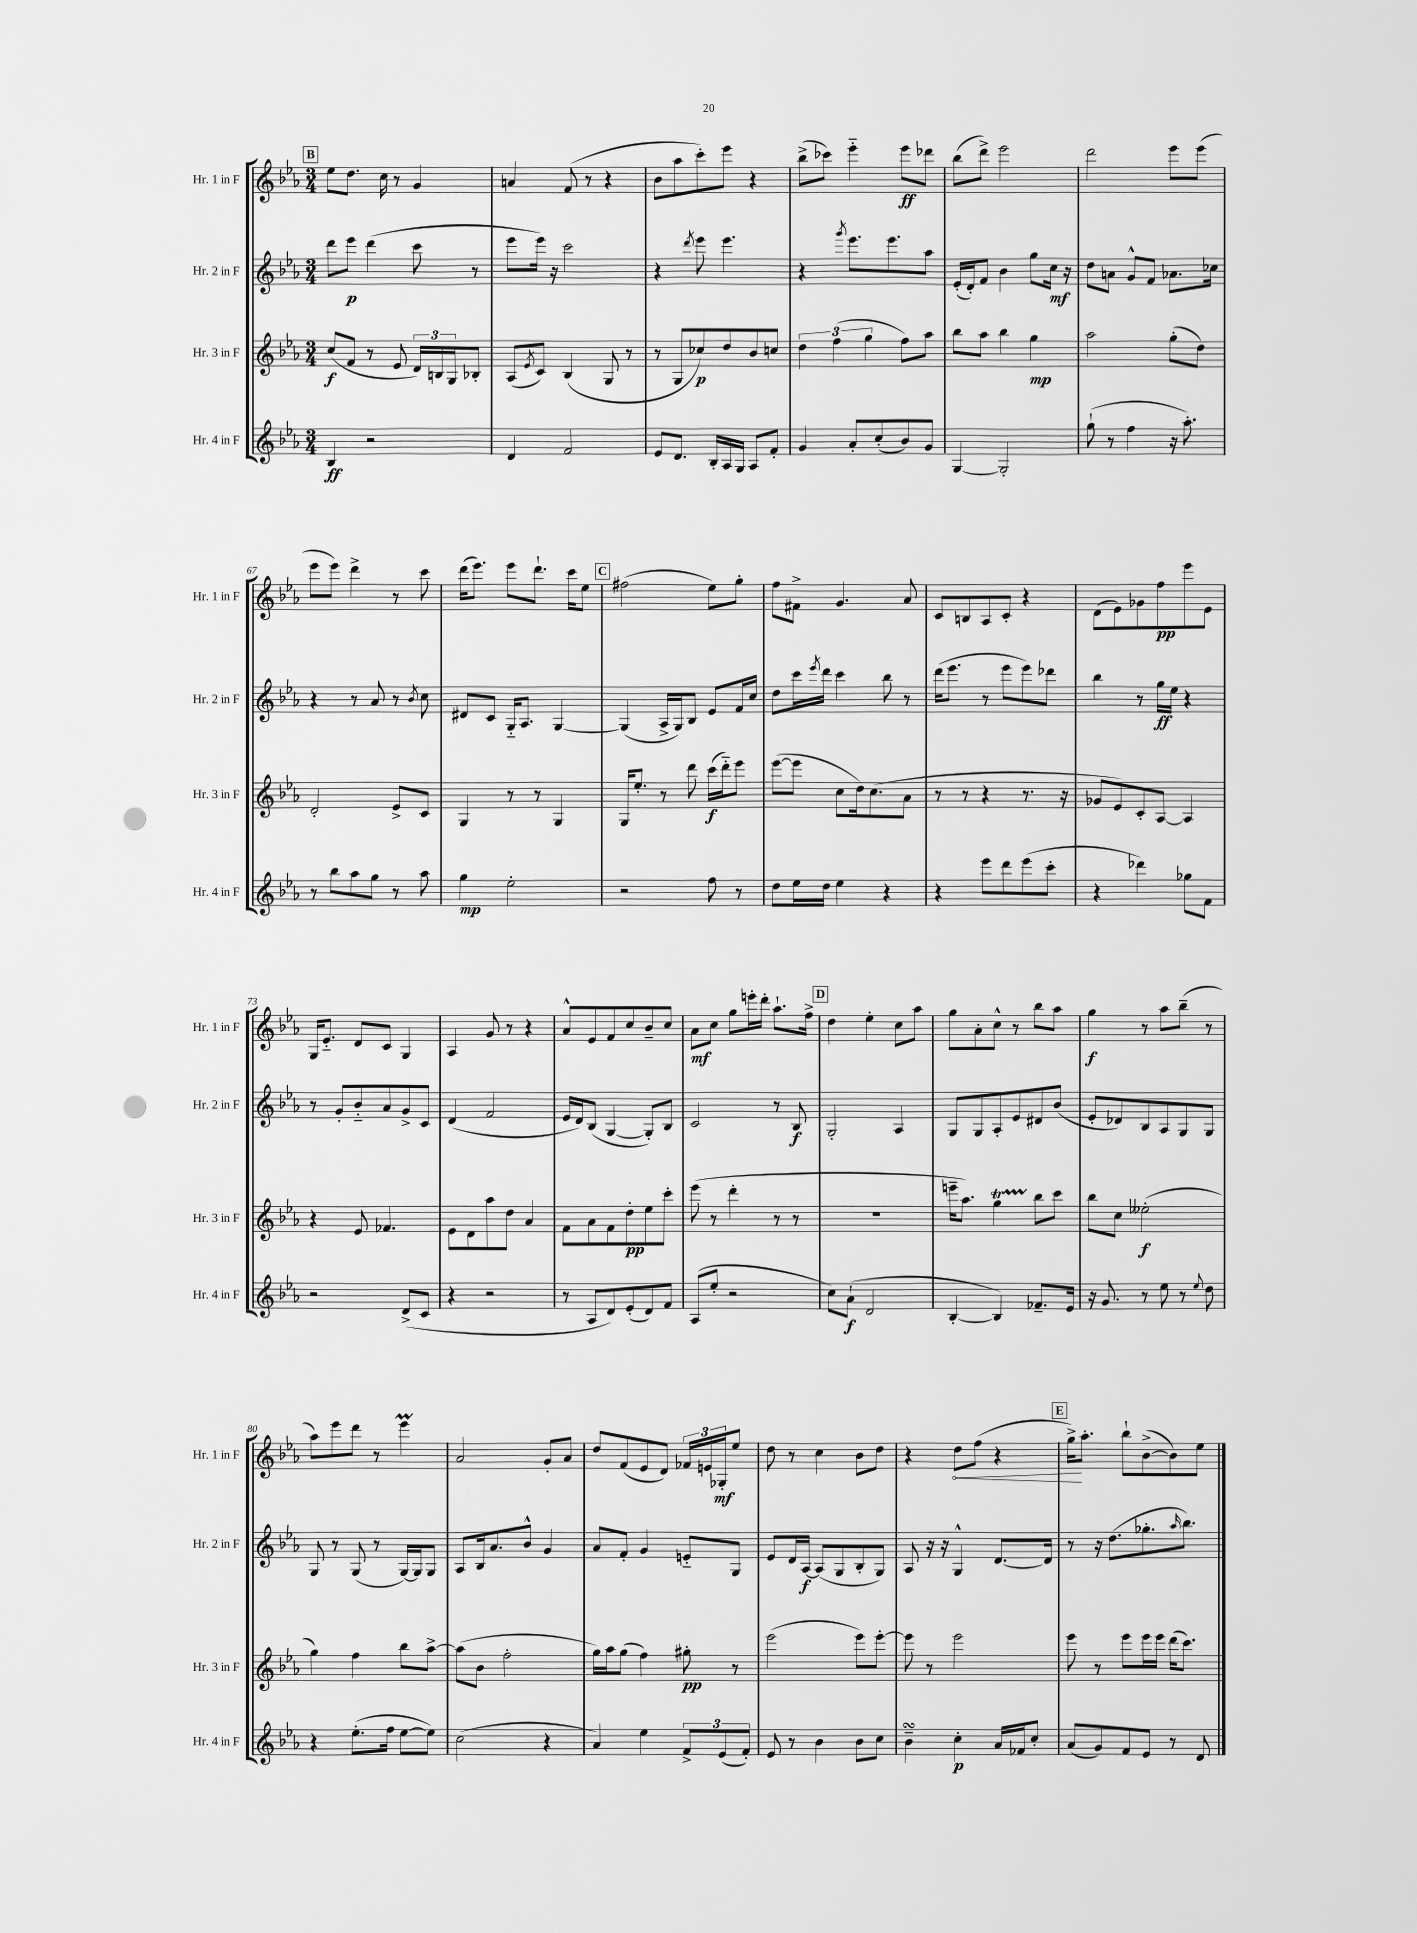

**kern	**dynam	**kern	**dynam	**kern	**dynam	**kern	**dynam
*part4	*part4	*part3	*part3	*part2	*part2	*part1	*part1
*staff4	*staff4	*staff3	*staff3	*staff2	*staff2	*staff1	*staff1
*I"Hr. 4 in F	*	*I"Hr. 3 in F	*	*I"Hr. 2 in F	*	*I"Hr. 1 in F	*
*I'Hr. 4 in F	*	*I'Hr. 3 in F	*	*I'Hr. 2 in F	*	*I'Hr. 1 in F	*
*clefG2	*	*clefG2	*	*clefG2	*	*clefG2	*
*k[b-e-a-]	*	*k[b-e-a-]	*	*k[b-e-a-]	*	*k[b-e-a-]	*
*M3/4	*	*M3/4	*	*M3/4	*	*M3/4	*
!!LO:REH:place=s1:t=B
=61	=61	=61	=61	=61	=61	=61	=61
4B-/	ff	(8cc/L	f	8ddd\L	.	8ee-\L	.
.	.	8f/J	.	8eee-\J	p	8.dd\J	.
2r	.	8r	.	(4ddd\	.	.	.
.	.	.	.	.	.	16cc\	.
.	.	8e-/	.	.	.	8r	.
.	.	24d/LL)	.	8ccc\	.	4g/	.
.	.	24Bn/	.	.	.	.	.
.	.	24G/J	.	.	.	.	.
.	.	8B-X'/J	.	8r	.	.	.
=62	=62	=62	=62	=62	=62	=62	=62
4d/	.	(8A-/L	.	8eee-\L	.	4an/	.
.	.	8qe-/	.	.	.	.	.
.	.	8c/J)	.	16eee-\Jk)	.	.	.
.	.	.	.	16r	.	.	.
2f/	.	(4B-/	.	2ccc\	.	(8f/	.
.	.	.	.	.	.	8r	.
.	.	8G/	.	.	.	4r	.
.	.	8r	.	.	.	.	.
=63	=63	=63	=63	=63	=63	=63	=63
8e-/L	.	8r	.	4r	.	8b-\L	.
8.d/J	.	8G/L	.	.	.	8aa-\	.
.	.	.	.	8qddd/	.	.	.
.	.	8cc-X/)	p	8eee-\	.	8ccc'\)	.
16B-'/LL	.	.	.	.	.	.	.
16A-/	.	8dd/	.	4.eee-\	.	8eee-\J	.
16G/JJ	.	.	.	.	.	.	.
8A-/L	.	8b-/	.	.	.	4r	.
8f'/J	.	8ccn/J	.	.	.	.	.
=64	=64	=64	=64	=64	=64	=64	=64
4g/	.	6dd\	.	4r	.	(8bb-^\L	.
.	.	.	.	.	.	8ccc-X\J)	.
.	.	(6ff\	.	.	.	.	.
.	.	.	.	8qggg/	.	.	.
8a-'/L	.	.	.	8.eee-\L	.	4eee-\	.
.	.	6gg\	.	.	.	.	.
(8cc'/	.	.	.	.	.	.	.
.	.	.	.	8.eee-\	.	.	.
8b-/)	.	8ff\L)	.	.	.	8eee-\L	ff
8g/J	.	8aa-\J	.	8aa-\J	.	8ddd-X\J	.
=65	=65	=65	=65	=65	=65	=65	=65
[4G/	.	8bb-\L	.	(16e-'/LL	.	(8bb-\L	.
.	.	.	.	16d'/J)	.	.	.
.	.	8aa-\J	.	8f/J	.	8ddd^\J)	.
2G'/]	.	4bb-\	.	4b-\	.	2eee-\	.
.	.	4gg\	mp	8gg\L	.	.	.
.	.	.	.	16cc\Jk	mf	.	.
.	.	.	.	16r	.	.	.
=66	=66	=66	=66	=66	=66	=66	=66
(8gg`\	.	2aa-\	.	8dd\L	.	2ddd\	.
8r	.	.	.	8an\J	.	.	.
4ff\	.	.	.	8g^^/L	.	.	.
.	.	.	.	8f/J	.	.	.
16r	.	(8gg'\L	.	8.a-X\L	.	8eee-\L	.
8.aa-'\)	.	.	.	.	.	.	.
.	.	8dd\J)	.	.	.	(8eee-\J	.
.	.	.	.	16cc-X\Jk	.	.	.
!!LO:LB:g=z
=67	=67	=67	=67	=67	=67	=67	=67
8r	.	2d'/	.	4r	.	8eee-\L	.
8bb-\L	.	.	.	.	.	8eee-\J)	.
8aa-\	.	.	.	8r	.	4ddd^\	.
8gg\J	.	.	.	8a-/	.	.	.
8r	.	8e-^/L	.	8r	.	8r	.
.	.	.	.	8qb-/	.	.	.
8aa-\	.	8c/J	.	8cc\	.	8ccc\	.
=68	=68	=68	=68	=68	=68	=68	=68
4gg\	mp	4G/	.	8d#X/L	.	(16ddd\KL	.
.	.	.	.	.	.	8.eee-\J)	.
.	.	.	.	8c/J	.	.	.
2ee-'\	.	8r	.	16G/KL	.	8eee-\L	.
.	.	.	.	8.A-/J	.	.	.
.	.	8r	.	.	.	8.ddd`\J	.
.	.	4G/	.	[4G/	.	.	.
.	.	.	.	.	.	16ccc\KL	.
.	.	.	.	.	.	8ee-\J	.
!!LO:REH:place=s1:t=C
=69	=69	=69	=69	=69	=69	=69	=69
2r	.	16G/KL	.	(4G/]	.	(2ff#X\	.
.	.	8.ee-'/J	.	.	.	.	.
.	.	8r	.	16A-^/LL	.	.	.
.	.	.	.	16G/J)	.	.	.
.	.	8ddd\	.	8B-/J	.	.	.
8ff\	.	(16ccc\LL	f	8e-/L	.	8ee-\L)	.
.	.	16ddd\J)	.	.	.	.	.
8r	.	8eee-\J	.	16f/L	.	8gg'\J	.
.	.	.	.	16cc/JJ	.	.	.
=70	=70	=70	=70	=70	=70	=70	=70
8dd\L	.	([8eee-\L	.	8dd\L	.	8ff\L	.
16ee-\L	.	8eee-\J]	.	16ccc\L	.	8f#X^\J	.
.	.	.	.	8qeee-/	.	.	.
16dd\JJ	.	.	.	16ddd\JJ	.	.	.
4ee-\	.	8cc\L	.	4ccc\	.	4.g/	.
.	.	16dd\k)	.	.	.	.	.
.	.	(8.cc\	.	.	.	.	.
4r	.	.	.	8bb-\	.	.	.
.	.	8a-\J	.	8r	.	8a-/	.
=71	=71	=71	=71	=71	=71	=71	=71
4r	.	8r	.	(16ddd\KL	.	8c/L	.
.	.	.	.	8.eee-\J	.	.	.
.	.	8r	.	.	.	8Bn/	.
8eee-\L	.	4r	.	8r	.	8A-/	.
8ddd\	.	.	.	8eee-\L	.	8c'/J	.
(8eee-\	.	8.r	.	8eee-\)	.	4r	.
8ccc'\J	.	.	.	8ddd-X\J	.	.	.
.	.	16r	.	.	.	.	.
=72	=72	=72	=72	=72	=72	=72	=72
4r	.	8g-X/L	.	4bb-\	.	(8d\L	.
.	.	8e-/)	.	.	.	8e-\)	.
4ddd-X\)	.	8c'/	.	8r	.	8g-X\	.
.	.	[8A-/J	.	16gg\LL	ff	8ff\	pp
.	.	.	.	16ee-\JJ	.	.	.
8gg-X\L	.	4A-/]	.	4r	.	8eee-\	.
8f\J	.	.	.	.	.	8e-\J	.
!!LO:LB:g=z
=73	=73	=73	=73	=73	=73	=73	=73
2r	.	4r	.	8r	.	16G/KL	.
.	.	.	.	.	.	8.e-/J	.
.	.	.	.	8g'/L	.	.	.
.	.	8e-/	.	8b-/	.	8d/L	.
.	.	4.f-X/	.	8a-/	.	8c/J	.
(8d^/L	.	.	.	8g^/	.	4G/	.
8c/J	.	.	.	8c/J	.	.	.
=74	=74	=74	=74	=74	=74	=74	=74
4r	.	8e-\L	.	(4d/	.	4A-/	.
.	.	8d\	.	.	.	.	.
2r	.	8aa-\	.	2f/	.	8g/	.
.	.	8dd\J	.	.	.	8r	.
.	.	4a-/	.	.	.	4r	.
=75	=75	=75	=75	=75	=75	=75	=75
8r	.	8f\L	.	16e-/LL	.	8a-^^/L	.
.	.	.	.	16d/J)	.	.	.
8A-/L	.	8a-\	.	(8B-/J	.	8e-/	.
8d/)	.	8f\	.	[4G/	.	8f/	.
(8e-'/	.	8dd'\	pp	.	.	8cc/	.
8d/)	.	8ee-\	.	8G'/L])	.	8b-~/	.
8f/J	.	8ccc'\J	.	8B-/J	.	8cc/J	.
=76	=76	=76	=76	=76	=76	=76	=76
(8A-/L	.	(8eee-\	.	2c/	.	8a-\L	mf
8ee-'/J	.	8r	.	.	.	8cc\J	.
2r	.	4ddd'\	.	.	.	8gg\L	.
.	.	.	.	.	.	16eeen'\L	.
.	.	.	.	.	.	16ddd'\JJ	.
.	.	8r	.	8r	.	8.aa-`\L	.
.	.	8r	.	8B-/	f	.	.
.	.	.	.	.	.	16ff^\Jk	.
!!LO:REH:place=s1:t=D
=77	=77	=77	=77	=77	=77	=77	=77
8cc\L)	.	2.r	.	2G'/	.	4dd\	.
(8a-`\J	f	.	.	.	.	.	.
2d/	.	.	.	.	.	4ee-'\	.
.	.	.	.	4A-/	.	8cc\L	.
.	.	.	.	.	.	8aa-\J	.
=78	=78	=78	=78	=78	=78	=78	=78
[4B-'/	.	16eeen~\KL	.	8G/L	.	8gg\L	.
.	.	8.aa-\J)	.	.	.	.	.
.	.	.	.	8G/	.	8a-'\	.
4B-/])	.	4ggt\	.	8A-'/	.	8cc^^\J	.
.	.	.	.	8e-/	.	8r	.
8.f-X~/L	.	8bb-\L	.	8d#X/	.	8bb-\L	.
.	.	8ccc\J	.	(8b-/J	.	8aa-\J	.
16e-/Jk	.	.	.	.	.	.	.
=79	=79	=79	=79	=79	=79	=79	=79
16r	.	8bb-\L	.	8e-'/L	.	4gg\	f
8.g/	.	.	.	.	.	.	.
.	.	8cc\J	.	8d-X/)	.	.	.
8r	.	(2ee--X'\	f	8B-/	.	8r	.
8ee-\	.	.	.	8A-/	.	8aa-\L	.
8r	.	.	.	8G/	.	(8bb-~\J	.
8qqee-/	.	.	.	.	.	.	.
8dd\	.	.	.	8G/J	.	8r	.
!!LO:LB:g=z
=80	=80	=80	=80	=80	=80	=80	=80
4r	.	4gg\)	.	8G/	.	8aa-\L)	.
.	.	.	.	8r	.	8eee-\	.
(8.ee-'\L	.	4ff\	.	(8G/	.	8ddd\J	.
.	.	.	.	8r	.	8r	.
16ff\Jk	.	.	.	.	.	.	.
[8ee-\L	.	8bb-\L	.	[16G/LL)	.	4eee-M\	.
.	.	.	.	16G/J]	.	.	.
8ee-\J])	.	[8aa-^\J	.	8G/J	.	.	.
=81	=81	=81	=81	=81	=81	=81	=81
(2cc\	.	(8aa-\L]	.	8A-/L	.	2a-/	.
.	.	8b-\J	.	16B-/k	.	.	.
.	.	.	.	8.a-/	.	.	.
.	.	2ff'\	.	.	.	.	.
.	.	.	.	8b-^^/J	.	.	.
4r	.	.	.	4g/	.	8g'/L	.
.	.	.	.	.	.	8a-/J	.
=82	=82	=82	=82	=82	=82	=82	=82
4a-/)	.	16gg\LL)	.	8a-/L	.	8dd/L	.
.	.	16aa-\J	.	.	.	.	.
.	.	(8gg\J	.	8f'/J	.	(8f/	.
4ee-\	.	4ff\)	.	4g/	.	8e-/	.
.	.	.	.	.	.	8d/J)	.
12f^/L	.	8gg#X'\	pp	8en/L	.	24f-X/LL	.
.	.	.	.	.	.	24en/	.
(12e-/	.	.	.	.	.	24G-X'/J	mf
.	.	8r	.	8G/J	.	8ee-/J	.
12f'/J)	.	.	.	.	.	.	.
=83	=83	=83	=83	=83	=83	=83	=83
8e-/	.	(2eee-\	.	8e-/L	.	8dd\	.
8r	.	.	.	16d/L	.	8r	.
.	.	.	.	[16A-/JJ	f	.	.
4b-\	.	.	.	(8A-/L]	.	4cc\	.
.	.	.	.	8G/	.	.	.
8b-\L	.	8eee-\L)	.	8B-'/	.	8b-\L	.
8cc\J	.	[8eee-'\J	.	8G/J)	.	8dd\J	.
=84	=84	=84	=84	=84	=84	=84	=84
4b-sSSS~\	.	8eee-\]	.	8A-/	.	4r	.
.	.	8r	.	16r	.	.	.
.	.	.	.	16r	.	.	.
!	!	!	!	!	!	!	!LO:HP:b
4cc'\	p	2eee-\	.	4G^^/	.	8dd\L	<
.	.	.	.	.	.	(8ff\J	.
16a-/LL	.	.	.	[8.d/L	.	4r	.
16f-X/J	.	.	.	.	.	.	.
8cc'/J	.	.	.	.	.	.	.
.	.	.	.	16d/Jk]	.	.	.
!!LO:REH:place=s1:t=E
=85	=85	=85	=85	=85	=85	=85	=85
(8a-/L	.	8eee-\	.	8r	.	16gg^\KL)	.
.	.	.	.	.	.	8.aa-'\J	[
8g/)	.	8r	.	16r	.	.	.
.	.	.	.	(8.dd\L	.	.	.
8f/	.	8eee-\L	.	.	.	8bb-`\L	.
8e-/J	.	16eee-\L	.	8.gg-X'\	.	([8b-^\	.
.	.	16eee-\JJ	.	.	.	.	.
8r	.	(16ddd\KL	.	.	.	8b-\])	.
.	.	.	.	16qqaa-/	.	.	.
.	.	8.ccc\J)	.	8.bb-\J)	.	.	.
8d/	.	.	.	.	.	8ee-\J	.
==	==	==	==	==	==	==	==
*-	*-	*-	*-	*-	*-	*-	*-
